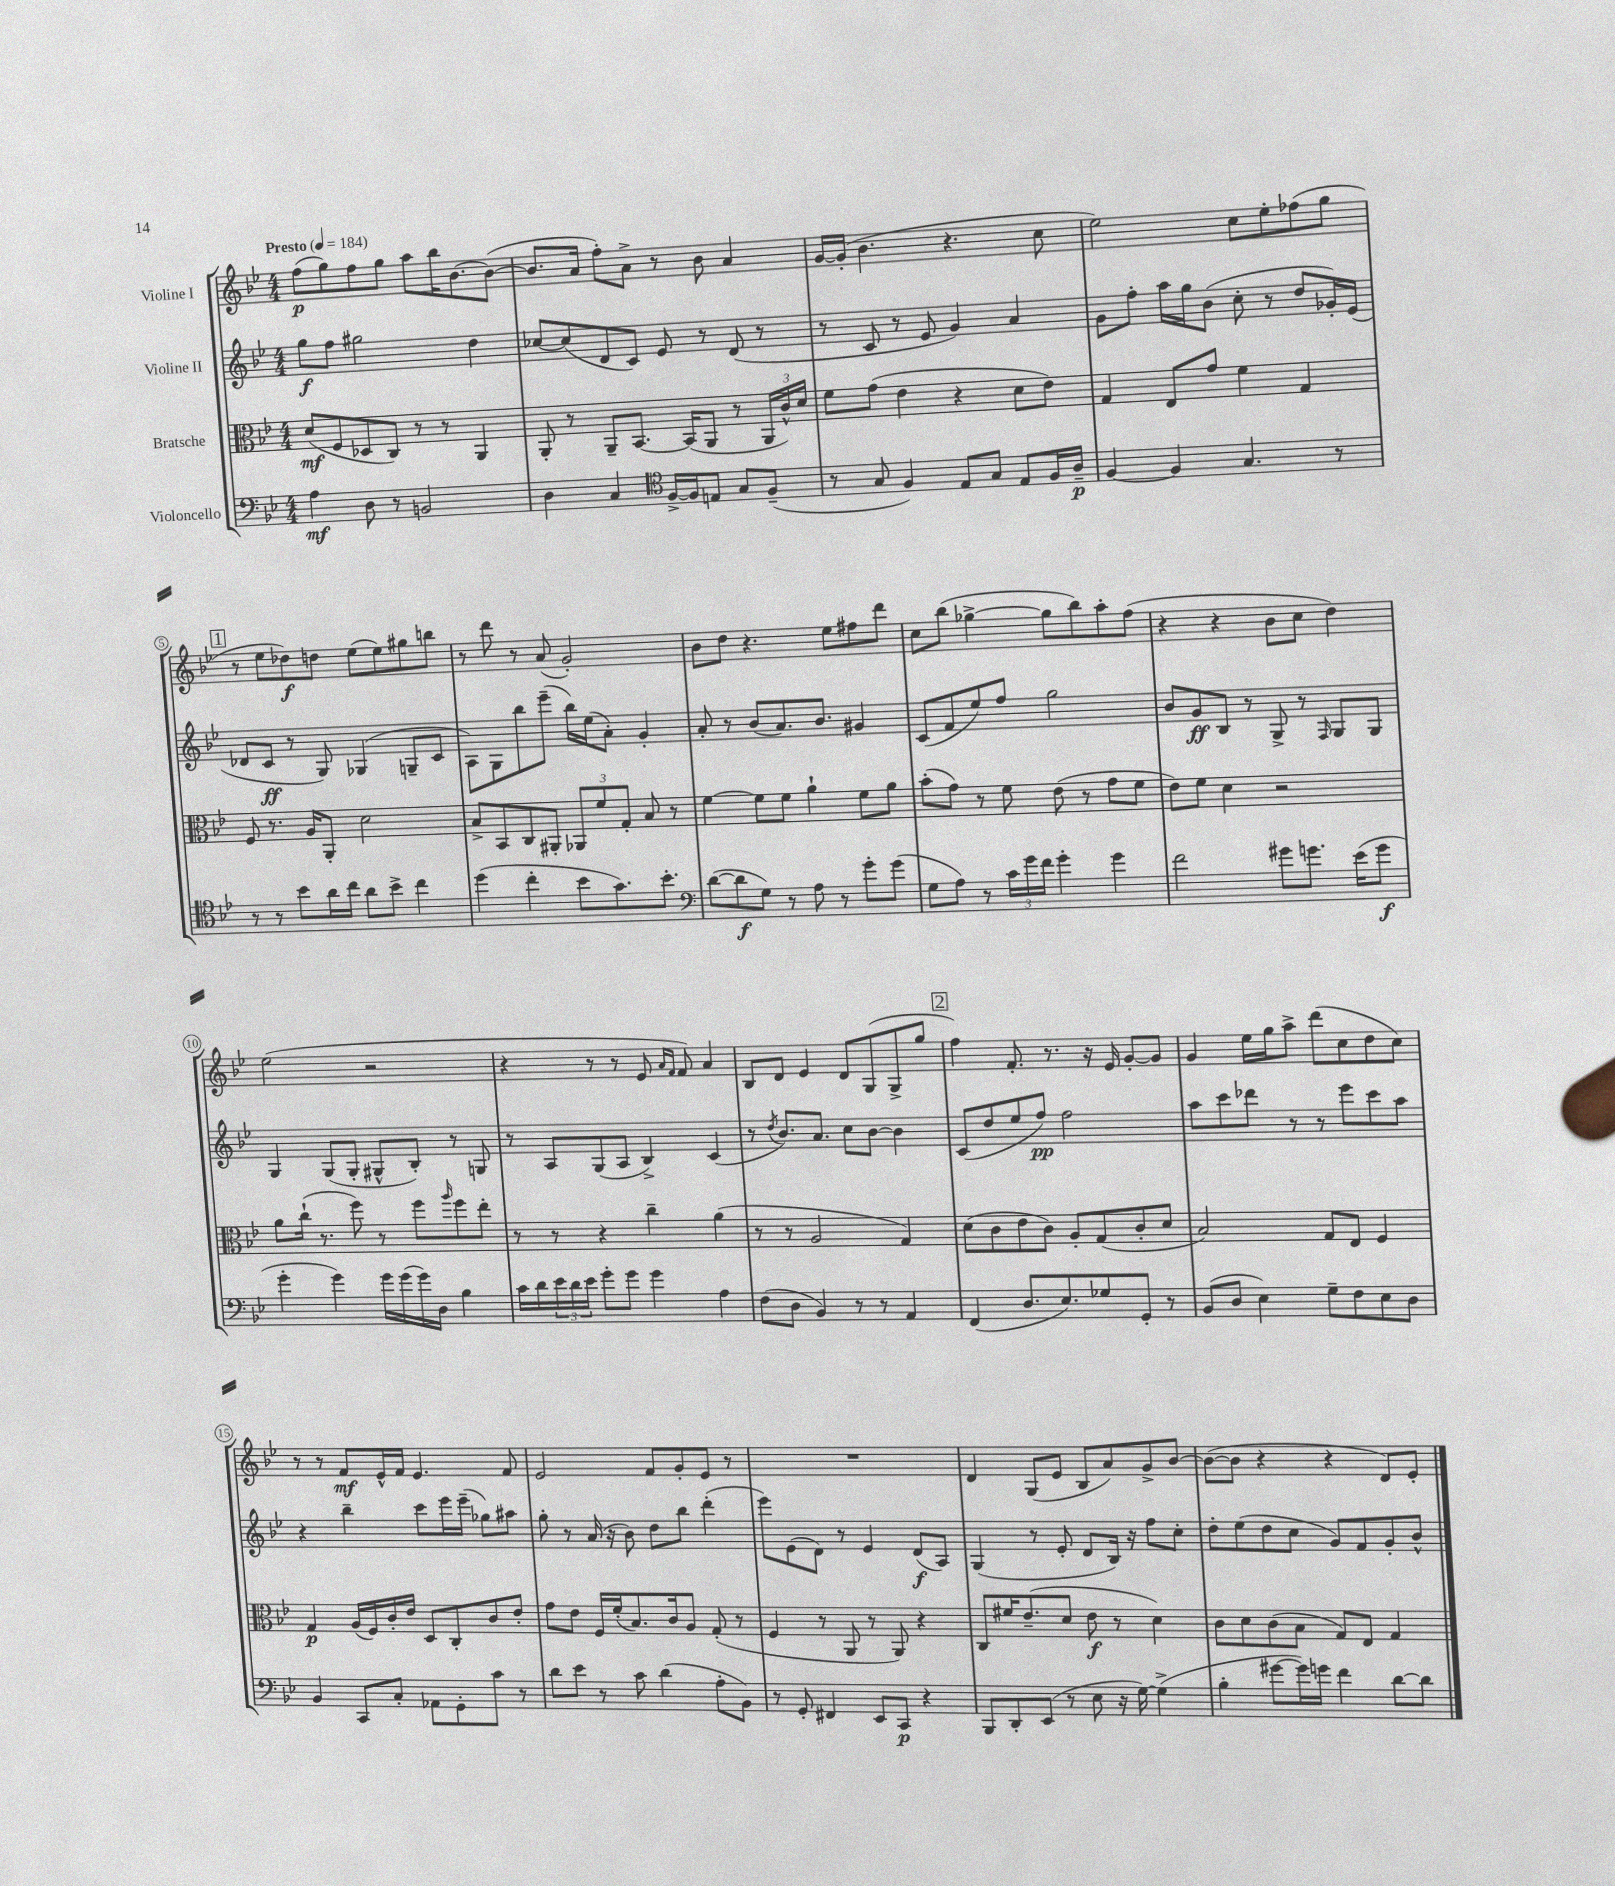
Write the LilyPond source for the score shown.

<<
\new StaffGroup <<
\new Staff = "s0" \with { instrumentName = "Violine I" } {
    \clef treble \key bes \major \numericTimeSignature \time 4/4 \tempo "Presto" 4 = 184
    f''8\p( g''8) f''8 g''8 a''8 bes''16 bes'8.~ bes'8~( |
    bes'8. a'16 f''8-.) a'8-> r8 bes'8 a'4 |
    g'16~ g'16-.( bes'4. r4. c''8 |
    ees''2) c''8 ees''8-. fes''8( g''8 |
    \mark \markup { \box "1" } r8 ees''8 des''8\f) d''8 ees''8( ees''8) gis''8 b''8 |
    r8 d'''8 r8 a'8( g'2-.) |
    bes'8 d''8 r4. ees''8 fis''8 d'''8 |
    c''8 bes''8( ges''4~-> ges''8 bes''8) a''8-. f''8( |
    r4 r4 bes'8 c''8 d''4) |
    ees''2( r2 |
    r4 r8 r8 ees'8 \grace { a'16 f'16 } f'8) a'4 |
    bes8 d'8 ees'4 d'8 g8( g8-> g''8 |
    \mark \markup { \box "2" } f''4) f'8.-. r8. r16 ees'16 g'8~-. g'8 |
    g'4 ees''16 g''16 a''8-> d'''8( c''8 d''8 c''8) |
    r8 r8 f'8\mf ees'16-^ f'16 ees'4. f'8 |
    ees'2 f'8 g'8-. ees'8 r8 |
    R1 |
    d'4 g8( ees'8 bes8 a'8) g'8-> bes'8~ |
    bes'8~( bes'8 r4 r4 d'8) ees'8-. \bar "|." |
}
\new Staff = "s1" \with { instrumentName = "Violine II" } {
    \clef treble \key bes \major \numericTimeSignature \time 4/4
    g''8\f f''8 gis''2 d''4 |
    ces''8~ ces''8( d'8 c'8) ees'8 r8 d'8( r8 |
    r8 c'8 r8 ees'8 g'4) a'4 |
    g'8 f''8-. a''16 g''16 bes'8( c''8-. r8 d''8 ges'16-.) ees'16( |
    \mark \markup { \box "1" } des'8 c'8\ff r8 g8) ges4( g8-- c'8 |
    a8) g8 bes''8 ees'''8--( bes''16) ees''16( a'8-.) g'4-. |
    a'8-. r8 bes'8( a'8.) bes'8. gis'4 |
    c'8( f'8 ees''8) f''8 g''2 |
    bes'8 g'8\ff bes8 r8 g8-> r8 \grace { f16 } g8 g8 |
    g4 g8( g8-. gis8-^ bes8-.) r8 g8 |
    r8 a8 g8( a8 bes4->) c'4( |
    r8 \acciaccatura { d''8 } bes'8.) a'8. c''8 bes'8~ bes'4 |
    \mark \markup { \box "2" } c'8( d''8 ees''8 f''8\pp) f''2 |
    a''8 c'''8 des'''8 r8 r8 ees'''8 c'''8 a''8 |
    r4 bes''4-- c'''8 ees'''16 ees'''16--( ges''8) ais''8 |
    g''8-. r8 a'16( r16 bes'8) d''8 bes''8 d'''4-.( |
    ees'''8) ees'8( d'8) r8 ees'4 d'8\f( a8) |
    g4( r8 ees'8-. d'8 bes16) r16 f''8 c''8-. |
    d''8-. ees''8( d''8 c''8 g'8) f'8 g'8-. bes'8-^ \bar "|." |
}
\new Staff = "s2" \with { instrumentName = "Bratsche" } {
    \clef alto \key bes \major \numericTimeSignature \time 4/4
    d'8\mf( f8 des8 c8) r8 r8 a,4 |
    a,8-. r8 a,8-- bes,8.~ bes,16( a,8 r8 \tuplet 3/2 { a,16 c'16-^) d'16 } |
    f'8 g'8( ees'4 r4 d'8 ees'8) |
    g4 ees8 g'8 f'4 g4 |
    \mark \markup { \box "1" } f8 r8. a16 a,8-. d'2 |
    bes8-> bes,8 c8 ais,8-. \tuplet 3/2 { aes,8 f'8 g8-. } bes8 r8 |
    f'4~ f'8 f'8 a'4-! f'8 a'8 |
    bes'8-.( g'8) r8 f'8 ees'8( r8 g'8 f'8 |
    ees'8) f'8 d'4 r2 |
    a'8 c''16-!( r8. f''8) r8 f''8 \grace { a''16 } f''8 ees''8-. |
    r8 r8 r4 c''4-- a'4( |
    r8 r8 a2 g4) |
    \mark \markup { \box "2" } d'8( c'8 ees'8 c'8) a8-. g8( c'8-. d'8 |
    bes2) g8 ees8 f4 |
    g4\p a16( f16) c'16-. ees'16 d8 c8-. c'8 ees'8-. |
    g'8 ees'8 f16 f'16-.( bes8.) c'16 a8 g8-.( r8 |
    f4 r8 a,8 r8 a,8) r4 |
    c8 fis'16 ees'8.--( d'8 ees'8\f r8 d'4) |
    c'8 d'8 c'8( bes8 g8) ees8 g4 \bar "|." |
}
\new Staff = "s3" \with { instrumentName = "Violoncello" } {
    \clef bass \key bes \major \numericTimeSignature \time 4/4
    a4\mf d8 r8 b,2 |
    d4 c4 \clef tenor f16~-> f16 e8 g8 f8--( |
    r8 g8 f4) ees8 g8 ees8 f16 a16--\p |
    f4~ f4 g4. r8 |
    \mark \markup { \box "1" } r8 r8 bes'8 a'16 c''16 a'8 bes'8-> c''4 |
    d''4( c''4-. bes'8 g'8.) bes'8.-. |
    \clef bass d'8~( d'8\f g8) r8 a8 r8 g'8-. g'8( |
    g8 a8) r8 \tuplet 3/2 { c'16 g'16 f'16 } g'4-. g'4 |
    f'2 gis'8 g'8. ees'16( g'8\f |
    g'4-. g'4) g'16 g'16( g'16) d16 bes4 |
    c'16 d'16 \tuplet 3/2 { ees'16 d'16 ees'16 } g'8-. g'8 g'4 a4 |
    f8( d8 bes,4) r8 r8 a,4 |
    \mark \markup { \box "2" } f,4( d8. ees8.) ges8 g,8-. r8 |
    bes,8( d8 ees4) g8-- f8 ees8 d8 |
    bes,4 c,8 c8-. aes,8 g,8-. c'8 r8 |
    d'8 ees'8 r8 c'8 d'4( a8-. bes,8) |
    r8 g,8-. fis,4 ees,8 c,8\p r4 |
    bes,,8 d,8-. ees,8( r8 ees8 r16 g16~) g4->( |
    bes4-. gis'8~ gis'16) g'16 f'4 d'8~ d'8 \bar "|." |
}
>>
>>
\layout { \context { \Score \override BarNumber.stencil = #(make-stencil-circler 0.1 0.3 ly:text-interface::print) } }
